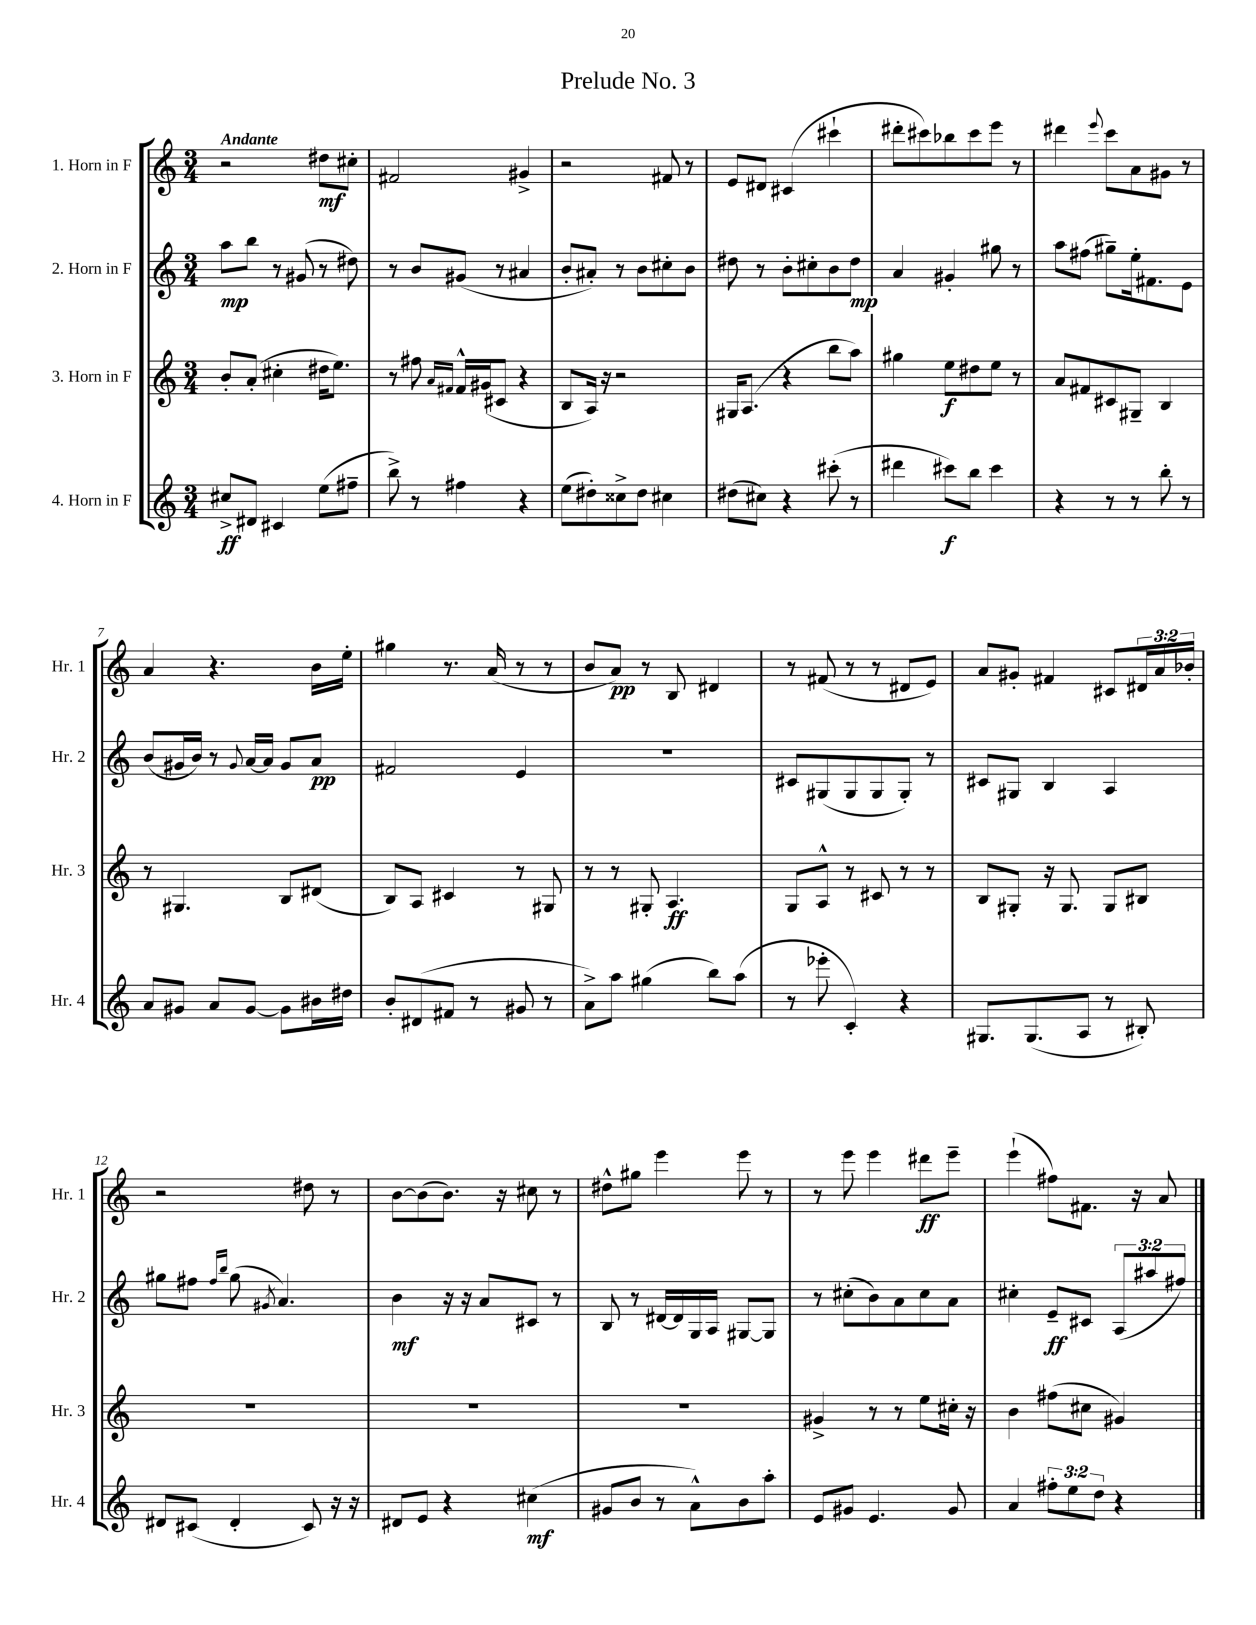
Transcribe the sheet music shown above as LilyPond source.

\header { title = "Prelude No. 3" }
<<
\new StaffGroup <<
\new Staff = "s0" \with { instrumentName = "1. Horn in F" shortInstrumentName = "Hr. 1" } {
    \clef treble \key c \major \numericTimeSignature \time 3/4 \override Staff.TupletNumber.text = #tuplet-number::calc-fraction-text \tempo "Andante"
    r2 dis''8\mf cis''8-. |
    fis'2 gis'4-> |
    r2 fis'8 r8 |
    e'8 dis'8 cis'4( cis'''4-! |
    dis'''8-. cis'''8) bes''8 cis'''8 e'''8 r8 |
    dis'''4 \appoggiatura { e'''8 } c'''8 a'8 gis'8 r8 |
    a'4 r4. b'16 e''16-. |
    gis''4 r8. a'16( r8 r8 |
    b'8 a'8\pp) r8 b8 dis'4 |
    r8 fis'8( r8 r8 dis'8 e'8) |
    a'8 gis'8-. fis'4 cis'8 \tuplet 3/2 { dis'16 a'16 bes'16-. } |
    r2 dis''8 r8 |
    b'8~ b'8( b'8.) r16 cis''8 r8 |
    dis''8-^ gis''8 e'''4 e'''8 r8 |
    r8 e'''8 e'''4 dis'''8\ff e'''8-- |
    e'''4-!( fis''8) fis'8. r16 a'8 \bar "|." |
}
\new Staff = "s1" \with { instrumentName = "2. Horn in F" shortInstrumentName = "Hr. 2" } {
    \clef treble \key c \major \numericTimeSignature \time 3/4 \override Staff.TupletNumber.text = #tuplet-number::calc-fraction-text
    a''8\mp b''8 r8 gis'8( r8 dis''8) |
    r8 b'8 gis'8( r8 ais'4 |
    b'8-. ais'8-.) r8 b'8 cis''8-. b'8 |
    dis''8 r8 b'8-. cis''8-. b'8 dis''8\mp |
    a'4 gis'4-. gis''8 r8 |
    a''8 fis''8( gis''8--) e''16-. fis'8. e'8 |
    b'8( gis'16 b'16) r8 \appoggiatura { gis'8 } a'16~ a'16 gis'8 a'8\pp |
    fis'2 e'4 |
    R2. |
    cis'8 gis8( gis8 gis8 gis8-.) r8 |
    cis'8 gis8 b4 a4 |
    gis''8 fis''8 \grace { fis''16 b''16 } gis''8( \acciaccatura { gis'8 } a'4.) |
    b'4\mf r16 r16 a'8 cis'8 r8 |
    b8 r8 dis'16~ dis'16 g16 a16 gis8~ gis8 |
    r8 cis''8-.( b'8) a'8 cis''8 a'8 |
    cis''4-. e'8--\ff cis'8 \tuplet 3/2 { a8( ais''8 fis''8) } \bar "|." |
}
\new Staff = "s2" \with { instrumentName = "3. Horn in F" shortInstrumentName = "Hr. 3" } {
    \clef treble \key c \major \numericTimeSignature \time 3/4
    b'8-. a'8-.( cis''4-. dis''16 e''8.) |
    r8 fis''8 \grace { a'16 fis'16 } fis'16-^ gis'16( cis'8 r4 |
    b8 a16) r16 r2 |
    gis16 a8.( r4 b''8 a''8) |
    gis''4 e''8\f dis''8 e''8 r8 |
    a'8 fis'8 cis'8 gis8-- b4 |
    r8 gis4. b8 dis'8( |
    b8) a8 cis'4 r8 gis8 |
    r8 r8 gis8-. a4.\ff |
    g8 a8-^ r8 cis'8 r8 r8 |
    b8 gis8-. r16 gis8. gis8 bis8 |
    R2. |
    R2. |
    R2. |
    gis'4-> r8 r8 e''8 cis''16-. r16 |
    b'4 fis''8( cis''8 gis'4) \bar "|." |
}
\new Staff = "s3" \with { instrumentName = "4. Horn in F" shortInstrumentName = "Hr. 4" } {
    \clef treble \key c \major \numericTimeSignature \time 3/4 \override Staff.TupletNumber.text = #tuplet-number::calc-fraction-text
    cis''8->\ff dis'8 cis'4 e''8( fis''8-- |
    b''8->) r8 fis''4 r4 |
    e''8( dis''8-.) cisis''8-> dis''8 cis''4 |
    dis''8( cis''8) r4 cis'''8-.( r8 |
    dis'''4 cis'''8\f) b''8 cis'''4 |
    r4 r8 r8 b''8-. r8 |
    a'8 gis'8 a'8 gis'8~ gis'8 bis'16 dis''16 |
    b'8-. dis'8( fis'8 r8 gis'8 r8 |
    a'8->) a''8 gis''4( b''8) a''8( |
    r8 ees'''8-. c'4-.) r4 |
    gis8. gis8.( a8 r8 bis8-.) |
    dis'8 cis'8( dis'4-. cis'8) r16 r16 |
    dis'8 e'8 r4 cis''4\mf( |
    gis'8 b'8 r8 a'8-^) b'8 a''8-. |
    e'8 gis'8 e'4. gis'8 |
    a'4 \tuplet 3/2 { fis''8-. e''8 d''8 } r4 \bar "|." |
}
>>
>>
